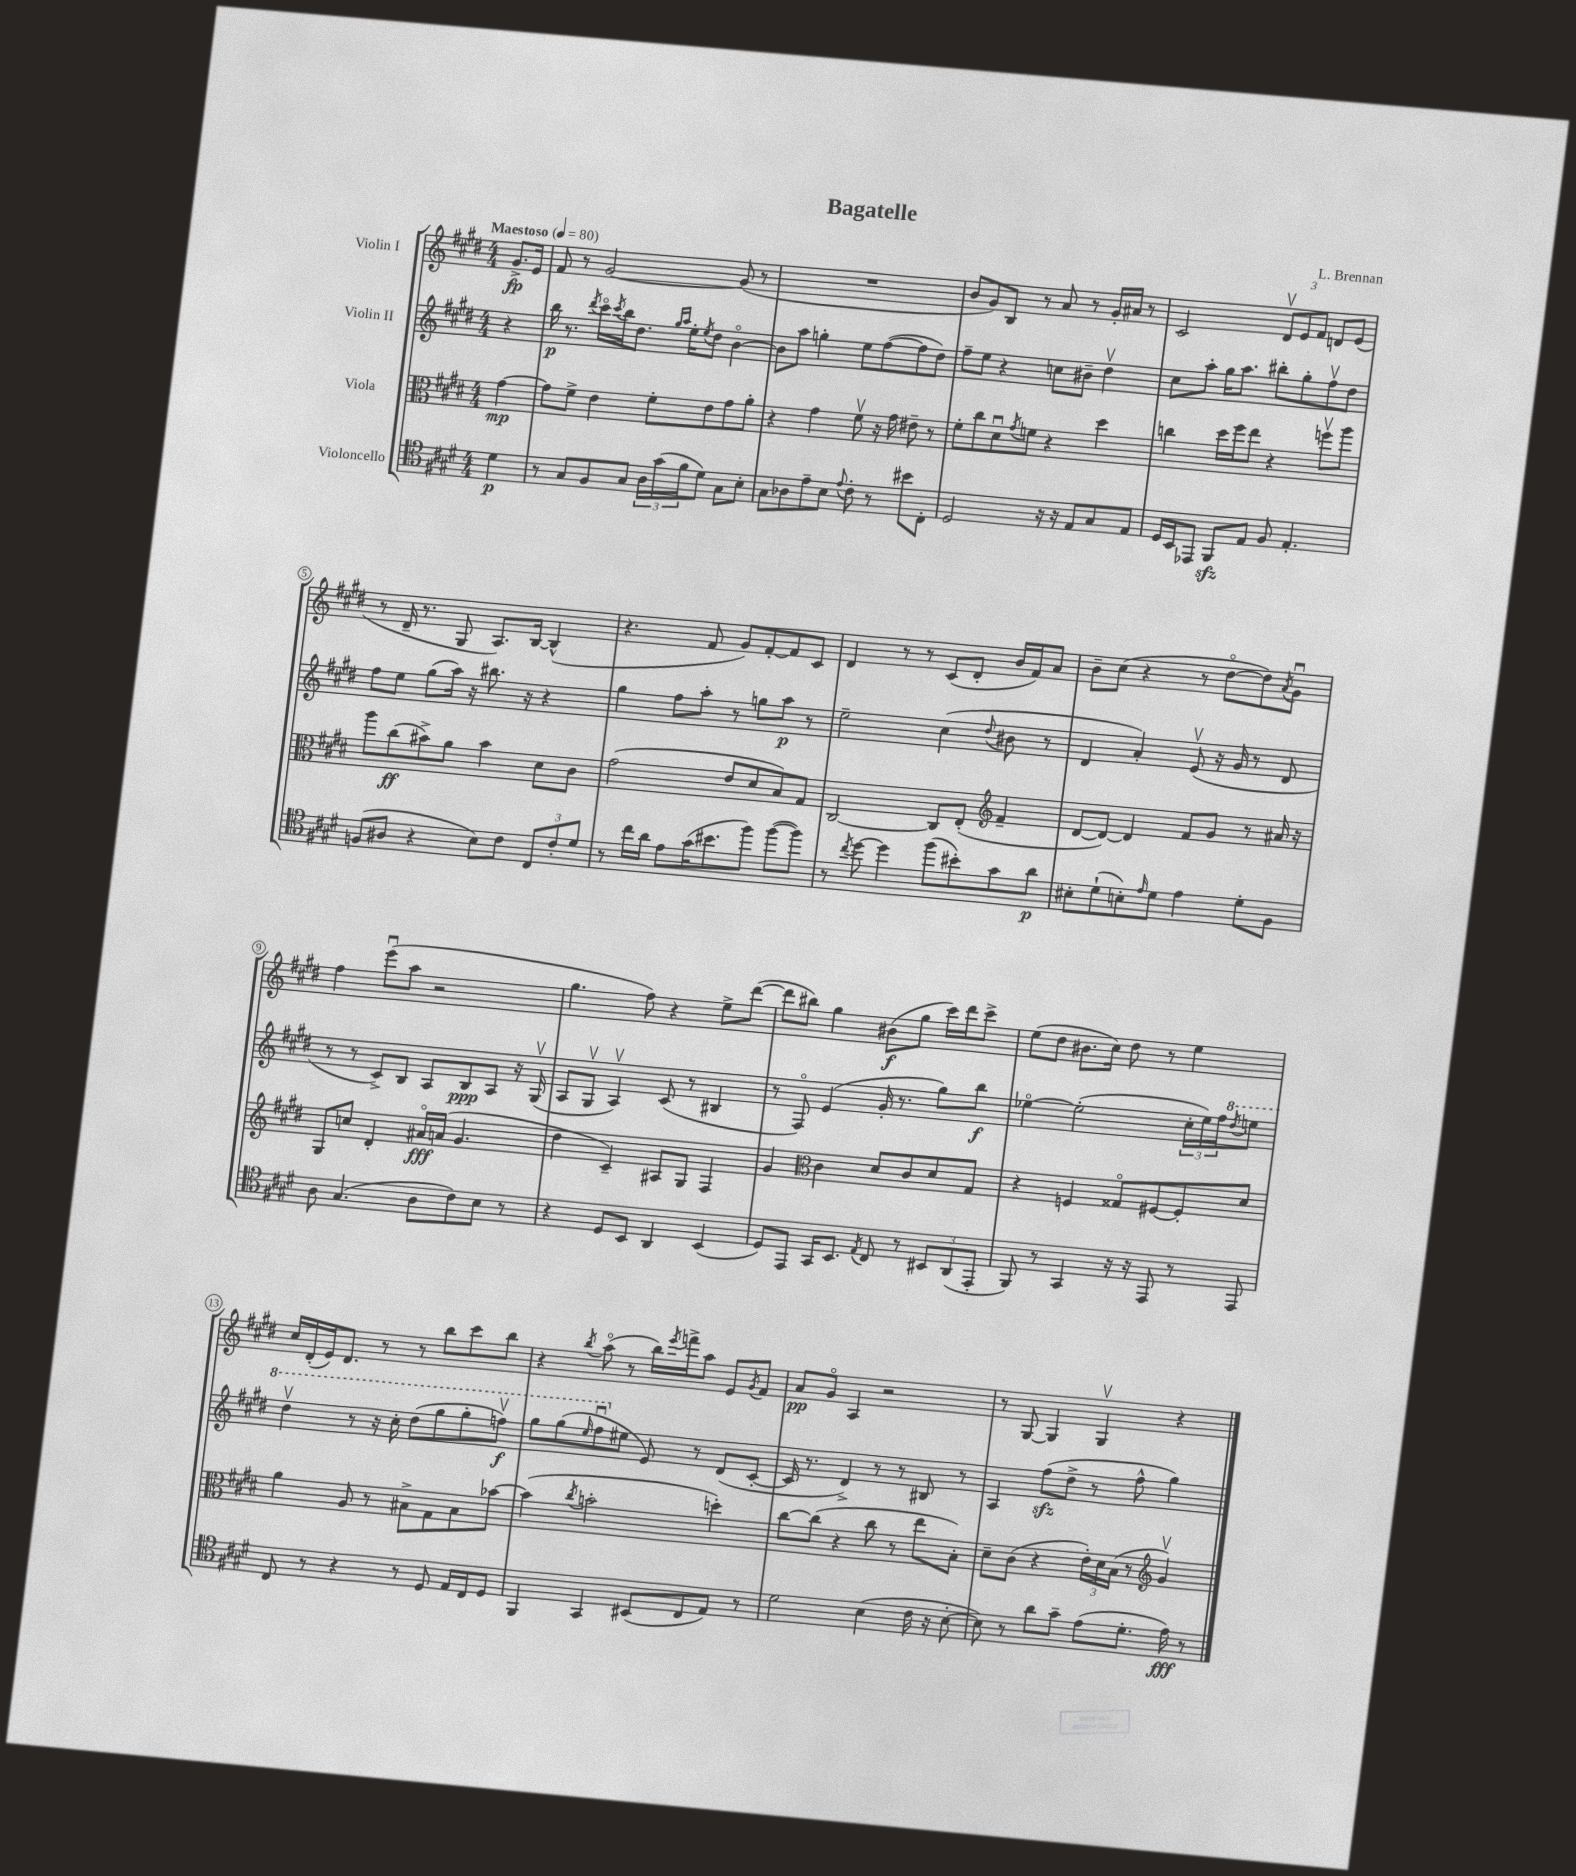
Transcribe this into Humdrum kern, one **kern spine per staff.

**kern	**kern	**kern	**kern
*staff4	*staff3	*staff2	*staff1
*clefC4	*clefC3	*clefG2	*clefG2
*k[f#c#g#d#]	*k[f#c#g#d#]	*k[f#c#g#d#]	*k[f#c#g#d#]
*M4/4	*M4/4	*M4/4	*M4/4
*MM80	*MM80	*MM80	*MM80
4d#	[4g#	4r	8.g#^
.	.	.	16e
=	=	=	=
8r	8g#]	16bb	8f#
.	.	8.r	.
8G#	8f#^	.	8r
.	.	8qddd#	.
8F#	4e	16ccc#o	[2g#
.	.	8qccc#	.
.	.	16bb	.
8G#	.	8.dd#	.
24A	8f#'	.	.
(24g#	.	.	.
.	.	16qqgg#	.
.	.	16qqaa	.
.	.	16ee'	.
24f#	.	.	.
.	.	8qee	.
8d#)	8e	8dd#	.
8G#	8g#	[4bo	(8g#]
8B'	8a'	.	8r
=	=	=	=
8G#	4r	8b]	1r
8A-	.	8aa	.
8e~	4g#	4gg'	.
8B	.	.	.
8qqe	.	.	.
8c#'	8f#v	8ee	.
8r	16r	([8ff#	.
.	16g#	.	.
8b#	8e#~	8ff#]	.
8C#'	8r	8dd#)	.
=	=	=	=
2D#	8f#'	8ff#~	8b
.	8cc#	8ee	8g#)
.	8d#u	4r	8B
.	8qg#	.	.
.	8f	.	8r
16r	4r	8cc	8a
16r	.	.	.
8E	.	8b#~	8r
8G#	4dd#	4dd#v	16g#'
.	.	.	16a#
8E	.	.	8r
=	=	=	=
16D#	4cc	8cc#	2c#
16BB	.	.	.
8EE-	.	8aa'	.
8FF#	16dd#	16gg#	.
.	16ff#	8.aa	.
8E	8ee	.	.
8F#	4r	8bb#'	12d#v
.	.	.	12e
4.E'	.	8gg#'	.
.	.	.	12f#
.	8ffv	8ff#v	8d
.	8aa	8dd#	(8e
=	=	=	=
(8F	8aa	8ff#	8r
8A#	(8cc#	8ee	16d#~
.	.	.	8.r
4r	8b#^)	(8gg#	.
.	8a	16aa)	8G#
.	.	16r	.
8B)	4b#	8.bb#	8.A)
8c#	.	.	.
.	.	16r	[16B
12C#	8d#	4r	(4B^^]
12c#'	.	.	.
.	8c#	.	.
12d#	.	.	.
=	=	=	=
8r	(2g#	4gg#	4.r
16cc#	.	.	.
16a	.	.	.
8e	.	8ff#	.
(16g#	.	8aa'	8f#
8.b#	.	.	.
.	8e	8r	8g#)
8ff#)	8d#	8gg	[8f#'
([8ff#	8B)	8aa	8f#]
8ff#])	8G#	8r	8c#
=	=	=	=
8r	[2C#	2ee~	4d#
8qcc#	.	.	.
[8dd#	.	.	.
4dd#]	.	.	8r
.	.	.	8r
(8ff#	8C#]	(4cc#	(8c#
8b#')	(8E'	.	8d#'
*	*clefG2	*	*
.	.	8qqdd#	.
8g#	4f#~	8b#	16b
.	.	.	16f#)
8a	.	8r	8a
=	=	=	=
8B#'	[8d#	4d#	8b~
(8d#`	8d#_)	.	(8cc#
8B')	4d#]	4a')	4r
16qqe	.	.	.
8d#	.	.	.
4e	8f#	(8ev	8r
.	8g#	16r	[8dd#o
.	.	16g#	.
8d#'	8r	8r	8dd#])
.	.	.	8qa
8F#	16a#	8d#	8g#u
.	16r	.	.
=	=	=	=
8A	8G#	8r	4ff#
(4.G#	8cc	8r	.
.	4d#'	8c#^)	(8eeeu
.	.	8B	8aa
8A	16a#o	8A	2r
.	(16a	.	.
8c#)	4.g#	8B	.
8B	.	8A	.
8r	.	16r	.
.	.	(16G#v	.
=	=	=	=
4r	4dd#	8A	4.gg#
.	.	8G#v	.
8D#	4c#~)	4Av)	.
8BB	.	.	8ff#)
4AA	8A#	(8c#	4r
.	8G#	8r	.
(4BB	4F#	4B#	8ee^
.	.	.	([8ddd#
=	=	=	=
8D#)	4g#	8r	8ddd#]
8EE	.	8F#o)	8bb#)
*	*clefC3	*	*
16GG#	4c#	(4e	4gg#
8.BB	.	.	.
8qE	.	.	.
8C#	8d#	16g#'	(8b#
.	.	8.r	.
8r	8c#	.	8gg#
12BB#	8d#	8gg#)	16ccc#)
.	.	.	16ddd#
(12AA	.	.	.
.	8G#	8bb	8ccc#^
12EE'	.	.	.
=	=	=	=
8FF#)	4r	[4ee-o	(8ee
8r	.	.	8dd#
4GG#	4F	(2ee-']	8.b#
.	.	.	16cc#)
16r	8G##o	.	8dd#
16r	.	.	.
8EE	[8F#	.	8r
8r	8F#']	24cc#'	4ee
.	.	24ee-)	.
.	.	24ff#	.
.	.	8qddd#	.
8EE	8d#	8eee	.
=	=	=	=
8C#	4a	4ddd#v	16cc#
.	.	.	(16d#'
8r	.	.	16e)
.	.	.	8.d#
4r	8A	8r	.
.	8r	16r	8r
.	.	16ccc#'	.
8r	8B#^	(8ddd#	8r
8D#	8G#	8ggg#	8bb
16E	8B#	8ggg#'	8ccc#
16C#	.	.	.
8D#	[8b-	8fffv)	8bb
=	=	=	=
4FF#	(4b-]	8ggg#	4r
.	.	(8ggg#	.
.	8qcc#	16qqeee	8qbb
4GG#	2b'	8fff#u	(8aao
.	.	8ee#	8r
(8BB#	.	8e)	16bb)
.	.	.	8qeee
.	.	.	16fff^
8C#	.	8r	8aa
8E)	4dd')	(8d#	8e
.	.	.	8qg#
8r	.	[8c#'	8f#
=	=	=	=
2d#	[8cc#	16c#]	8a
.	.	8.r	.
.	(8cc#]	.	8g#o
.	4r	4d#^)	4A
(4B	8cc#	8r	2r
.	8r	8r	.
16c#	8ee	8B#	.
16r	.	.	.
[8B'	8B')	8r	.
=	=	=	=
8B])	8d#~	4A	8r
8r	(8c#	.	[8G#
8a	4r	(8ff#	4G#]
8g#~	.	8dd#^	.
(8e	24e')	8r	4G#v
.	24d#	.	.
.	(24B	.	.
8.d#'	8r	8ff#^^	.
*	*clefG2	*	*
.	4g#v)	4gg#)	4r
16e)	.	.	.
8r	.	.	.
==	==	==	==
*-	*-	*-	*-
